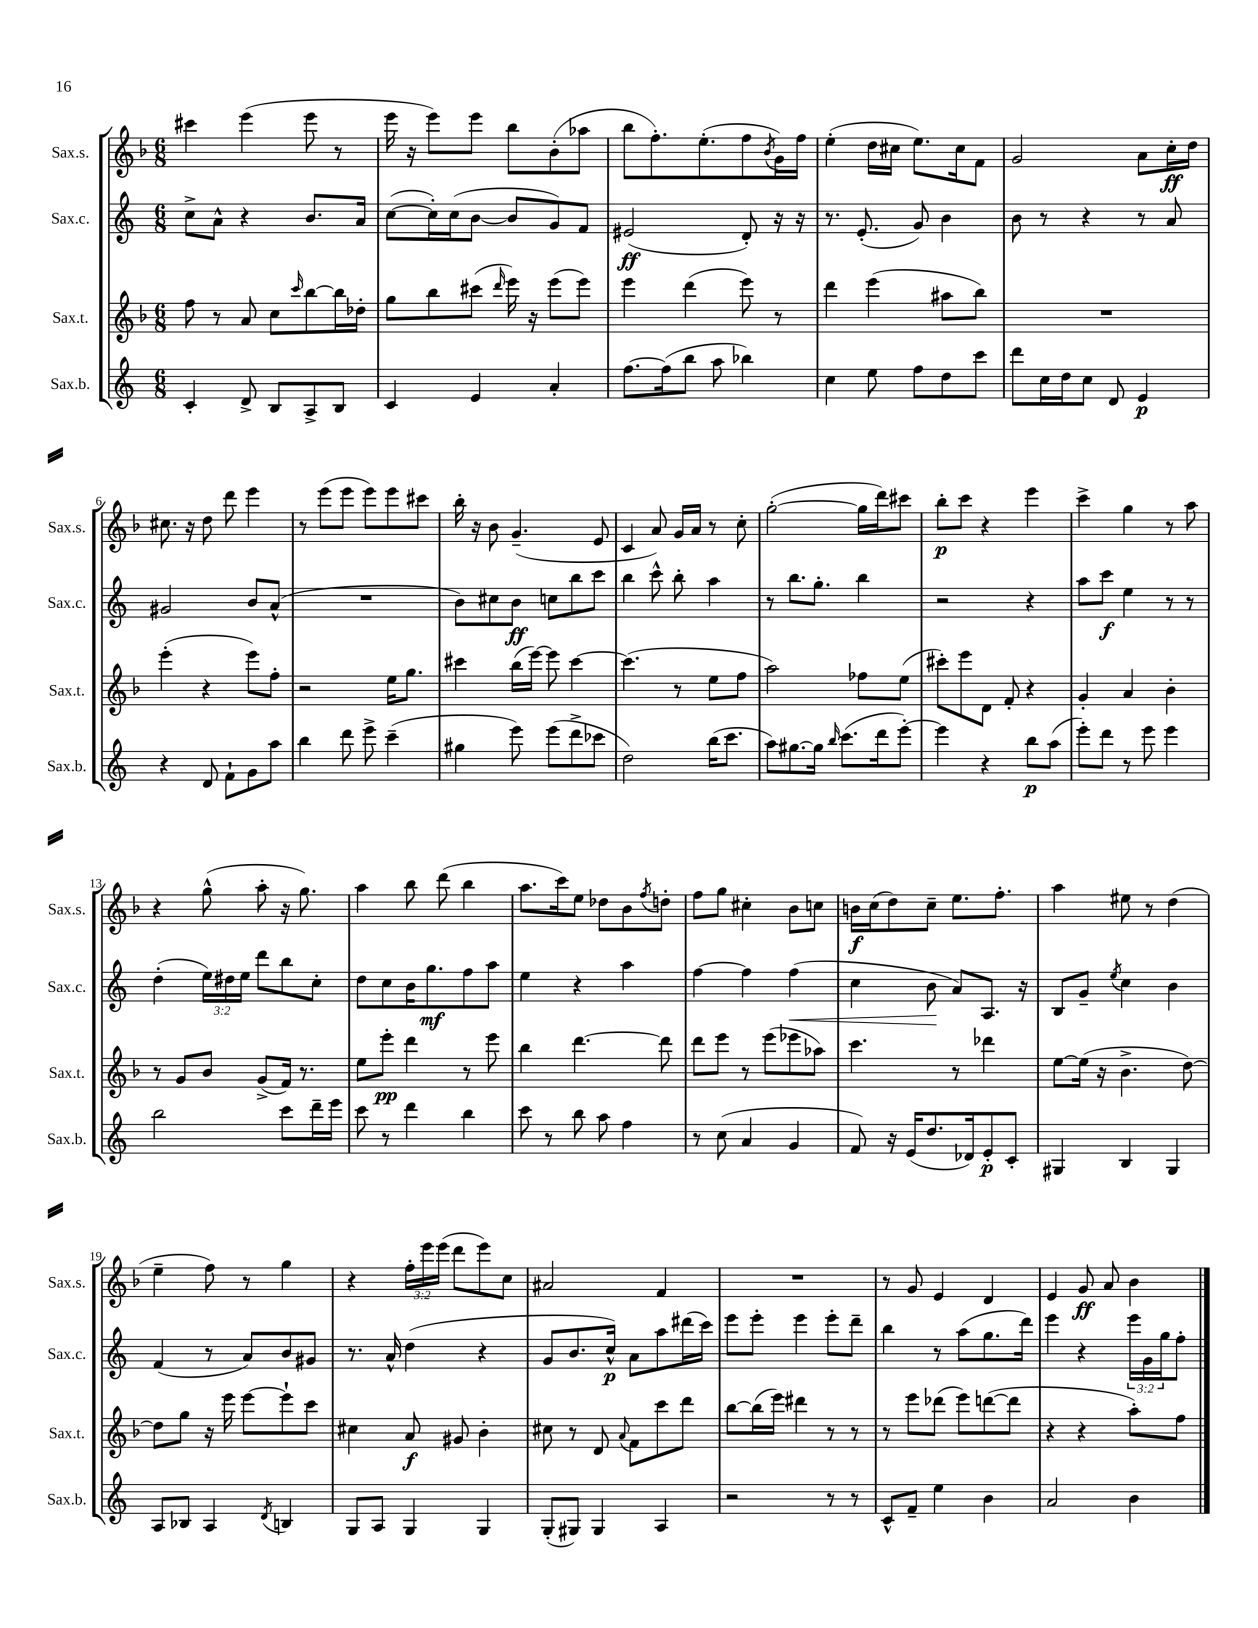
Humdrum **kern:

**kern	**kern	**kern	**kern
*staff4	*staff3	*staff2	*staff1
*clefG2	*clefG2	*clefG2	*clefG2
*k[]	*k[b-]	*k[]	*k[b-]
*M6/8	*M6/8	*M6/8	*M6/8
4c'/	8ff\	8cc^\L	4ccc#\
.	8r	8a^^\J	.
8d^/	8a/	4r	(4eee\
8B/L	8cc\L	.	.
.	16qqccc/	.	.
8A^/	[8bb-\	8.b/L	8eee\
8B/J	16bb-\]L	.	8r
.	16dd-'\JJ	16a/Jk	.
=	=	=	=
4c/	8gg\L	([8cc\L	16eee\
.	.	.	16r
.	8bb-\	16cc'\]L)	8eee\L)
.	.	(16cc\J	.
4e/	(8ccc#\J	[8b\J	8eee\J
.	16qqddd/	.	.
.	16eee\)	8b/]L	8bb-\L
.	16r	.	.
4a'/	(8eee\L	8g/)	(8b-'\
.	8eee\J)	8f/J	8aa-\J
=	=	=	=
[8.ff\L	4eee\	(2e#/	8bb-\L
.	.	.	8.ff'\)
(16ff\]k	.	.	.
8bb\J	(4ddd\	.	.
.	.	.	(8.ee'\
8aa\	.	.	.
4bb-\)	8eee\)	8d'/)	8ff\
.	.	.	8qb-/
.	8r	16r	16g\L)
.	.	16r	16ff\JJ
=	=	=	=
4cc\	4ddd\	8.r	(4ee'\
.	.	(8.e'/	.
8ee\	(4eee\	.	16dd\LL
.	.	.	16cc#\JJ
8ff\L	.	8g/)	8.ee\L)
8dd\	8aa#\L	4b\	.
.	.	.	16cc#\k
8ccc\J	8bb-\J)	.	8f\J
=	=	=	=
8ddd\L	2.r	8b\	2g/
16cc\L	.	8r	.
16dd\J	.	.	.
8cc\J	.	4r	.
8d/	.	.	.
4e/	.	8r	8a\L
.	.	8a/	16cc'\L
.	.	.	16dd\JJ
=	=	=	=
4r	(4eee'\	2g#/	8.cc#\
.	.	.	16r
8d/	4r	.	8dd\
8f`\L	.	.	8ddd\
8g\	8eee\L)	8b/L	4eee\
8aa\J	8ff'\J	(8a^^/J	.
=	=	=	=
4bb\	2r	2.r	8r
.	.	.	(8eee\L
8ddd\	.	.	8eee\J
8eee^\	.	.	8eee\L)
(4ccc~\	16ee\LK	.	8eee\
.	8.gg\J	.	.
.	.	.	8ccc#\J
=	=	=	=
4gg#\	4ccc#\	8b\L)	16bb-'\
.	.	.	16r
.	.	8cc#\	8b-\
8eee\)	(16bb-\LL	8b\J	(4.g~/
.	[16eee\JJ)	.	.
(8eee\L	8eee\]	8cc\L	.
8ddd^\	[4ccc#\	8bb\	.
8ccc-\J	.	8ccc\J	8e/
=	=	=	=
2dd\)	(4.ccc#\]	4bb\	4c/
.	.	8ccc^^\	8a/)
.	8r	8bb'\	16g/LL
.	.	.	16a/JJ
(16bb\LK	8ee\L	4aa\	8r
8.ccc\J	.	.	.
.	8ff\J	.	8cc'\
=	=	=	=
8aa\L)	2aa\)	8r	([2gg'\
[8.gg#\	.	8.bb\L	.
16gg#\]Jk	.	8.gg'\J	.
16qqbb/	.	.	.
(8.ccc\L	.	.	.
.	8ff-\L	4bb\	16gg\]LL
16ddd\k	.	.	16ddd\J)
[8eee'\J)	(8ee\J	.	8ccc#\J
=	=	=	=
4eee\]	8ccc#'\L)	2r	8bb-'\L
.	8eee\	.	8ccc\J
4r	8d\J	.	4r
.	8f'/	.	.
8bb\L	4r	4r	4eee\
(8aa\J	.	.	.
=	=	=	=
8eee'\L)	4g'/	8aa\L	4ccc^\
8ddd\J	.	8ccc\J	.
8r	4a/	4ee\	4gg\
8eee\	.	.	.
4eee\	4b-'\	8r	8r
.	.	8r	8aa\
=	=	=	=
2bb\	8r	(4dd'\	4r
.	8g/L	.	.
.	8b-/J	24ee\LL)	(8gg^^\
.	.	24dd#\	.
.	.	24ee\JJ	.
.	(8g^/L	8ddd\L	8aa'\
8ccc\L	16f/Jk)	8bb\	16r
.	8.r	.	8.gg\)
16ddd~\L	.	8cc'\J	.
16eee\JJ	.	.	.
=	=	=	=
8ccc\	8ee\L	8dd\L	4aa\
8r	8eee'\J	8cc\	.
4ddd\	4ddd\	16b\K	8bb-\
.	.	8.gg\	.
.	.	.	(8ddd\
4bb\	8r	8ff\	4bb-\
.	8eee\	8aa\J	.
=	=	=	=
8ccc\	4bb-\	4ee\	8.aa\L
8r	.	.	.
.	.	.	16ccc\k)
8bb\	[4.ddd\	4r	8ee\J
8aa\	.	.	8dd-\L
4ff\	.	4aa\	8b-\
.	.	.	8qff/
.	8ddd\]	.	8dd'\J
=	=	=	=
8r	8ddd\L	[4ff\	8ff\L
(8cc\	8eee\J	.	8gg\J
4a/	8r	4ff\]	4cc#'\
.	(8eee\L	.	.
4g/	8eee-\	(4ff\	8b-\L
.	8aa-\J)	.	8cc\J
=	=	=	=
8f/)	4.ccc\	4cc\	16b\LL
.	.	.	(16cc\J
16r	.	.	8dd\)
(16e/LK	.	.	.
8.dd/	.	8b\	8cc~\J
.	8r	8a/L)	8.ee\L
16d-/k)	.	.	.
8e'/	4ddd-\	8.A/J	.
.	.	.	8.ff'\J
8c'/J	.	.	.
.	.	16r	.
=	=	=	=
4G#/	[8ee\L	8B/L	4aa\
.	(16ee\]Jk	8g~/J	.
.	16r	.	.
.	.	8qee/	.
4B/	4.b-^\	4cc\	8ee#\
.	.	.	8r
4G#/	.	4b\	(4dd\
.	[8dd\)	.	.
=	=	=	=
8A/L	8dd\]L	(4f/	4ee~\
8B-/J	8gg\J	.	.
4A/	16r	8r	8ff\)
.	16eee\	.	.
.	[8eee\L	8a/L)	8r
8qd/	.	.	.
4B/	8eee`\]	8b/	4gg\
.	8ccc\J	8g#/J	.
=	=	=	=
8G/L	4cc#\	8.r	4r
8A/J	.	.	.
.	.	16a^^/	.
4G/	8a/	(4dd\	24ff'\LL
.	.	.	24eee\
.	.	.	(24eee\JJ
.	8g#/	.	8ddd\L
4G/	4b-'\	4r	8eee\)
.	.	.	8cc\J
=	=	=	=
(8G'/L	8cc#\	8g/L	2a#/
8G#/J)	8r	8.b/	.
4G#/	8d/	.	.
.	.	16cc^^/Jk)	.
.	8qqa/	.	.
.	8f\L	8a\L	.
4A/	8ccc\	8aa\	4f/
.	8ddd\J	(16ddd#\L	.
.	.	16ccc\JJ)	.
=	=	=	=
2r	[8bb-\L	8eee\L	2.r
.	(16bb-\]L	8eee'\J	.
.	16eee\JJ)	.	.
.	4ddd#\	4eee\	.
8r	8r	8eee'\L	.
8r	8r	8ddd~\J	.
=	=	=	=
8c^^/L	8r	4bb\	8r
8f~/J	8eee\L	.	8g/
4ee\	(8ddd-\J	8r	4e/
.	8eee\L)	(8aa\L	.
4b\	([8ddd\	8.gg\	4d/
.	8ddd\]J	.	.
.	.	16ddd\Jk)	.
=	=	=	=
2a/	4r	4eee\	4e/
.	4r	4r	8g/
.	.	.	8a/
4b\	8aa'\L)	24eee\LL	4b-\
.	.	24g\	.
.	.	24gg\J	.
.	8ff\J	8ff'\J	.
==	==	==	==
*-	*-	*-	*-
